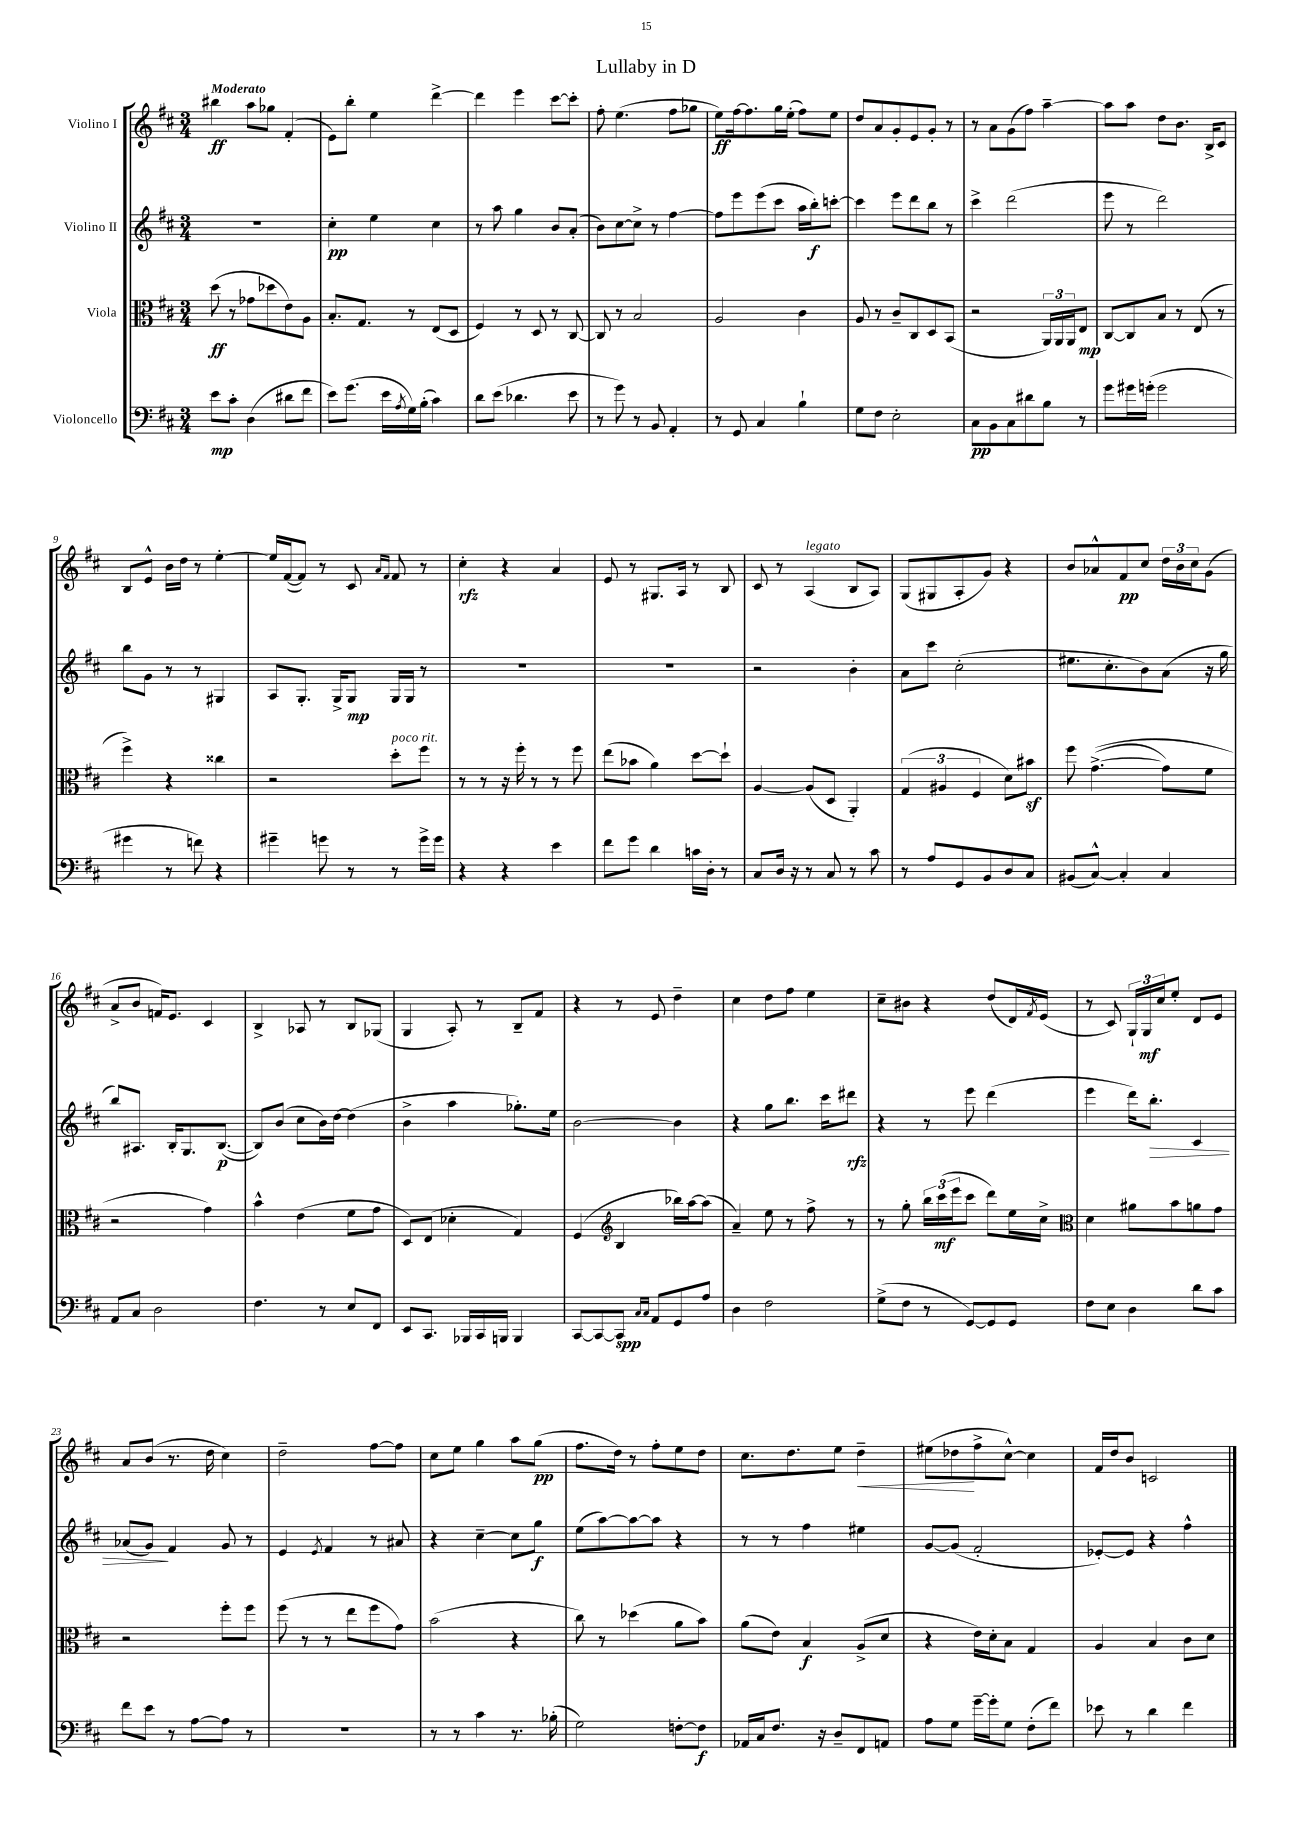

**kern	**dynam	**kern	**dynam	**kern	**dynam	**kern	**dynam
*part4	*part4	*part3	*part3	*part2	*part2	*part1	*part1
*staff4	*staff4	*staff3	*staff3	*staff2	*staff2	*staff1	*staff1
*I"Violoncello	*	*I"Viola	*	*I"Violino II	*	*I"Violino I	*
*clefF4	*	*clefC3	*	*clefG2	*	*clefG2	*
*k[f#c#]	*	*k[f#c#]	*	*k[f#c#]	*	*k[f#c#]	*
*M3/4	*	*M3/4	*	*M3/4	*	*M3/4	*
=1	=1	=1	=1	=1	=1	=1	=1
!	!	!	!	!	!	!LO:TX:a:B:t=Moderato	!
8e\L	mp	(8dd\	ff	2.r	.	4bb#X\	ff
8c#'\J	.	8r	.	.	.	.	.
(4D\	.	8g-X\L	.	.	.	8aa\L	.
.	.	8dd-X\	.	.	.	8gg-X\J	.
8d#X\L	.	8e\)	.	.	.	(4f#'/	.
8f#\J	.	8A\J	.	.	.	.	.
=2	=2	=2	=2	=2	=2	=2	=2
8e\L)	.	8.B'/L	.	4cc#'\	pp	8e\L)	.
(8.g\J	.	.	.	.	.	8bb'\J	.
.	.	8.G/J	.	.	.	.	.
.	.	.	.	4ee\	.	4ee\	.
16e\LL	.	.	.	.	.	.	.
8qA/	.	.	.	.	.	.	.
16G\)	.	8r	.	.	.	.	.
(16B'\JJ	.	.	.	.	.	.	.
4c#\)	.	(8E/L	.	4cc#\	.	[4ddd^\	.
.	.	8D/J	.	.	.	.	.
=3	=3	=3	=3	=3	=3	=3	=3
8d\L	.	4F#/)	.	8r	.	4ddd\]	.
(8e\J	.	.	.	8aa\	.	.	.
4.d-X\	.	8r	.	4gg\	.	4eee\	.
.	.	8D/	.	.	.	.	.
.	.	8r	.	8b/L	.	[8ccc#\L	.
8e\	.	[8C#/	.	(8a'/J	.	8ccc#'\J]	.
=4	=4	=4	=4	=4	=4	=4	=4
8r	.	8C#/]	.	8b\L)	.	8ff#'\	.
8g\)	.	8r	.	[8cc#\	.	(4.ee\	.
8r	.	2B/	.	8cc#^\J]	.	.	.
8BB/	.	.	.	8r	.	.	.
4AA'/	.	.	.	[4ff#\	.	8ff#\L	.
.	.	.	.	.	.	8gg-X\J	.
=5	=5	=5	=5	=5	=5	=5	=5
8r	.	2A/	.	8ff#\L]	.	8ee\L)	ff
8GG/	.	.	.	8eee\	.	[16ff#\k	.
.	.	.	.	.	.	8.ff#\]	.
4C#/	.	.	.	(8eee\	.	.	.
.	.	.	.	8ccc#\J	.	16gg\L	.
.	.	.	.	.	.	(16ee'\JJ	.
4B`\	.	4c#\	.	16aa\LL	.	8ff#\L)	.
.	.	.	.	16bb'\J)	f	.	.
.	.	.	.	[8cccn'\J	.	8ee\J	.
=6	=6	=6	=6	=6	=6	=6	=6
8G\L	.	8A/	.	4ccc\]	.	8dd/L	.
8F#\J	.	8r	.	.	.	8a/	.
2E'\	.	8c#~/L	.	8eee\L	.	8g'/	.
.	.	8C#/	.	8ddd\	.	8e/	.
.	.	8D/	.	8bb\J	.	8g'/J	.
.	.	(8BB/J	.	8r	.	8r	.
=7	=7	=7	=7	=7	=7	=7	=7
8C#\L	pp	2r	.	4ccc#^\	.	8r	.
8BB\	.	.	.	.	.	8a\L	.
8C#\	.	.	.	(2ddd\	.	(8g\	.
8d#X\	.	.	.	.	.	8ff#\J)	.
8B\J	.	24AA/LL)	.	.	.	[4aa~\	.
.	.	24AA/	.	.	.	.	.
.	.	24AA/J	.	.	.	.	.
8r	.	8E/J	mp	.	.	.	.
=8	=8	=8	=8	=8	=8	=8	=8
8g\L	.	[8C#/L	.	8eee\	.	8aa\L]	.
16g#X\L	.	8C#/]	.	8r	.	8aa\J	.
(16gn'\JJ	.	.	.	.	.	.	.
2g\	.	8B/J	.	2ddd\)	.	8dd\L	.
.	.	8r	.	.	.	8.b\J	.
.	.	(8E/	.	.	.	.	.
.	.	.	.	.	.	16B^/KL	.
.	.	8r	.	.	.	8c#/J	.
!!LO:LB:g=z
=9	=9	=9	=9	=9	=9	=9	=9
4g#X\	.	4ff#^\)	.	8bb\L	.	8B/L	.
.	.	.	.	8g\J	.	8e^^/J	.
8r	.	4r	.	8r	.	16b\LL	.
.	.	.	.	.	.	16dd\JJ	.
8fn\)	.	.	.	8r	.	8r	.
4r	.	4cc##X\	.	4G#X/	.	[4ee'\	.
=10	=10	=10	=10	=10	=10	=10	=10
4g#X~\	.	2r	.	8A/L	.	16ee/LL]	.
.	.	.	.	.	.	([16f#/J	.
.	.	.	.	8.G'/J	.	8f#/J])	.
8gn\	.	.	.	.	.	8r	.
.	.	.	.	16G^/KL	.	.	.
8r	.	.	.	8G/J	mp	8c#/	.
.	.	.	.	.	.	16qqa/LL	.
.	.	.	.	.	.	16qqf#/JJ	.
!	!	!LO:TX:a:i:t=poco rit.	!	!	!	!	!
8r	.	8dd'\L	.	16G/LL	.	8f#/	.
.	.	.	.	16G/JJ	.	.	.
16g^\LL	.	8ff#\J	.	8r	.	8r	.
16g\JJ	.	.	.	.	.	.	.
=11	=11	=11	=11	=11	=11	=11	=11
4r	.	8r	.	2.r	.	4cc#'\	rfz
.	.	8r	.	.	.	.	.
4r	.	16r	.	.	.	4r	.
.	.	16ff#'\	.	.	.	.	.
.	.	8r	.	.	.	.	.
4e\	.	8r	.	.	.	4a/	.
.	.	8ff#\	.	.	.	.	.
=12	=12	=12	=12	=12	=12	=12	=12
8f#\L	.	(8ee\L	.	2.r	.	8e/	.
8g\J	.	8b-X\J	.	.	.	8r	.
4d\	.	4a\)	.	.	.	8.G#X/L	.
.	.	.	.	.	.	16A/Jk	.
16cn\LL	.	[8dd\L	.	.	.	8r	.
16D'\JJ	.	.	.	.	.	.	.
8r	.	8dd`\J]	.	.	.	8B/	.
=13	=13	=13	=13	=13	=13	=13	=13
8C#/L	.	[4A/	.	2r	.	8c#/	.
16D/Jk	.	.	.	.	.	8r	.
16r	.	.	.	.	.	.	.
!	!	!	!	!	!	!LO:TX:a:i:t=legato	!
8r	.	(8A/L]	.	.	.	(4A/	.
8C#/	.	8D/J	.	.	.	.	.
8r	.	4AA'/)	.	4b'\	.	8B/L	.
8c#\	.	.	.	.	.	8A/J)	.
=14	=14	=14	=14	=14	=14	=14	=14
8r	.	(6G/	.	8a\L	.	(8G/L	.
8A/L	.	.	.	8ccc#\J	.	8G#X/	.
.	.	6A#X/	.	.	.	.	.
8GG/	.	.	.	(2cc#'\	.	8A'/	.
.	.	6F#/	.	.	.	.	.
8BB/	.	.	.	.	.	8g/J)	.
8D/	.	8d\L)	.	.	.	4r	.
8C#/J	.	8b#Xz\J	.	.	.	.	.
=15	=15	=15	=15	=15	=15	=15	=15
(8BB#X/L	.	8ff#\	.	8.ee#X\L	.	8b/L	.
[8C#^^/J)	.	(([4.g^\	.	.	.	8a-X^^/	.
.	.	.	.	8.cc#'\	.	.	.
4C#'/]	.	.	.	.	.	8f#/	pp
.	.	.	.	8b\)	.	8cc#/J	.
4C#/	.	8g\L])	.	(8a\J	.	24dd\LL	.
.	.	.	.	.	.	24b\	.
.	.	.	.	.	.	24cc#\J	.
.	.	8f#\J	.	16r	.	(8g\J	.
.	.	.	.	16gg\	.	.	.
!!LO:LB:g=z
=16	=16	=16	=16	=16	=16	=16	=16
8AA/L	.	2r	.	8bb/L)	.	8a^/L	.
8C#/J	.	.	.	8.A#X/J	.	8b/J	.
2D\	.	.	.	.	.	16fn/KL)	.
.	.	.	.	16B'/KL	.	8.e/J	.
.	.	.	.	8.G/	.	.	.
.	.	4g\)	.	.	.	4c#/	.
.	.	.	.	([8.B/J	p	.	.
=17	=17	=17	=17	=17	=17	=17	=17
4.F#\	.	4b^^\	.	8B/L])	.	4B^/	.
.	.	.	.	(8b/J	.	.	.
.	.	(4e\	.	8cc#\L	.	8A-X/	.
8r	.	.	.	16b\L)	.	8r	.
.	.	.	.	[16dd\JJ	.	.	.
8E/L	.	8f#\L	.	(4dd\]	.	8B/L	.
8FF#/J	.	8g\J	.	.	.	(8G-X/J	.
=18	=18	=18	=18	=18	=18	=18	=18
8EE/L	.	8D/L)	.	4b^\	.	4G/	.
8.CC#/J	.	(8E/J	.	.	.	.	.
.	.	4d-X'\	.	4aa\	.	8A'/)	.
16BBB-X/LL	.	.	.	.	.	.	.
16CC#/	.	.	.	.	.	8r	.
16BBBn/JJ	.	.	.	.	.	.	.
4BBB/	.	4G/)	.	8.gg-X'\L)	.	8B~/L	.
.	.	.	.	.	.	8f#/J	.
.	.	.	.	16ee\Jk	.	.	.
=19	=19	=19	=19	=19	=19	=19	=19
[8CC#/L	.	(4F#/	.	[2b\	.	4r	.
8CC#/_	.	.	.	.	.	.	.
*	*	*clefG2	*	*	*	*	*
8CC#/J]	spp	4B/	.	.	.	8r	.
16qqC#/LL	.	.	.	.	.	.	.
16qqC#/JJ	.	.	.	.	.	.	.
8AA/L	.	.	.	.	.	8e/	.
8GG/	.	16bb-X\LL)	.	4b\]	.	4dd~\	.
.	.	[16aa\J	.	.	.	.	.
8A/J	.	(8aa\J]	.	.	.	.	.
=20	=20	=20	=20	=20	=20	=20	=20
4D\	.	4a~/)	.	4r	.	4cc#\	.
2F#\	.	8ee\	.	8gg\L	.	8dd\L	.
.	.	8r	.	8.bb\J	.	8ff#\J	.
.	.	8ff#^\	.	.	.	4ee\	.
.	.	.	.	16ccc#\KL	.	.	.
.	.	8r	.	8ddd#X\J	rfz	.	.
=21	=21	=21	=21	=21	=21	=21	=21
(8G^\L	.	8r	.	4r	.	8cc#~\L	.
8F#\J	.	8gg'\	.	.	.	8b#X\J	.
8r	.	24bb\LL	.	8r	.	4r	.
.	.	(24ccc#\	mf	.	.	.	.
.	.	24eee\J	.	.	.	.	.
[8GG/L)	.	8ccc#\J	.	8eee\	.	.	.
8GG/]	.	8ddd\L)	.	(4ddd\	.	(8dd/L	.
8GG/J	.	16ee\L	.	.	.	16d/L)	.
.	.	.	.	.	.	8qf#/	.
.	.	16cc#^\JJ	.	.	.	(16e/JJ	.
=22	=22	=22	=22	=22	=22	=22	=22
*	*	*clefC3	*	*	*	*	*
8F#\L	.	4d\	.	4eee\	.	8r	.
8E\J	.	.	.	.	.	8c#/)	.
4D\	.	8a#X\L	.	16ddd\KL)	.	24G`/LL	.
.	.	.	.	.	.	24G/	mf
!	!	!	!	!	!LO:HP:b	!	!
.	.	.	.	8.bb'\J	>	.	.
.	.	.	.	.	.	24cc#/J	.
.	.	8b\	.	.	.	8ee'/J	.
8d\L	.	8an\	.	4c#/	.	8d/L	.
8c#\J	.	8g\J	.	.	.	8e/J	.
!!LO:LB:g=z
=23	=23	=23	=23	=23	=23	=23	=23
8f#\L	.	2r	.	(8a-X/L	.	8a/L	.
8e\J	.	.	.	8g/J)	.	(8b/J	.
8r	.	.	.	4f#/	]	8.r	.
[8A\L	.	.	.	.	.	.	.
.	.	.	.	.	.	16dd\	.
8A\J]	.	8ff#'\L	.	8g/	.	4cc#\)	.
8r	.	8ff#\J	.	8r	.	.	.
=24	=24	=24	=24	=24	=24	=24	=24
2.r	.	(8ff#\	.	4e/	.	2dd~\	.
.	.	8r	.	.	.	.	.
.	.	.	.	8qe/	.	.	.
.	.	8r	.	4f#/	.	.	.
.	.	8ee\L	.	.	.	.	.
.	.	8ff#\	.	8r	.	[8ff#\L	.
.	.	8g\J)	.	8a#X/	.	8ff#\J]	.
=25	=25	=25	=25	=25	=25	=25	=25
8r	.	(2b\	.	4r	.	8cc#\L	.
8r	.	.	.	.	.	8ee\J	.
4c#\	.	.	.	[4cc#~\	.	4gg\	.
8.r	.	4r	.	8cc#\L]	.	8aa\L	.
.	.	.	.	8gg\J	f	(8gg\J	pp
(16B-X'\	.	.	.	.	.	.	.
=26	=26	=26	=26	=26	=26	=26	=26
2G\)	.	8cc#\)	.	(8ee\L	.	8.ff#\L	.
.	.	8r	.	[8aa\)	.	.	.
.	.	.	.	.	.	16dd\Jk)	.
.	.	(4dd-X\	.	8aa\_	.	8r	.
.	.	.	.	8aa\J]	.	8ff#'\L	.
[8Fn'\L	.	8a\L	.	4r	.	8ee\	.
8F\J]	f	8b\J)	.	.	.	8dd\J	.
=27	=27	=27	=27	=27	=27	=27	=27
16AA-X/LL	.	(8a\L	.	8r	.	8.cc#\L	.
16C#/J	.	.	.	.	.	.	.
8.F#/J	.	8e\J)	.	8r	.	.	.
.	.	.	.	.	.	8.dd\	.
.	.	4B/	f	4ff#\	.	.	.
16r	.	.	.	.	.	.	.
8D~/L	.	.	.	.	.	8ee\J	.
!	!	!	!	!	!	!	!LO:HP:b
8FF#/	.	(8A^/L	.	4ee#X\	.	4dd~\	<
8AAn/J	.	8d/J	.	.	.	.	.
=28	=28	=28	=28	=28	=28	=28	=28
8A\L	.	4r	.	[8g/L	.	(8ee#X\L	.
8G\J	.	.	.	(8g/J]	.	8dd-X\	.
[16g~\LL	.	16e\LL)	.	2f#'/	.	8ff#^\	[
16g'\J]	.	16d'\J	.	.	.	.	.
8G\J	.	8B\J	.	.	.	[8cc#^^\J)	.
(8F#'\L	.	4G/	.	.	.	4cc#\]	.
8f#\J)	.	.	.	.	.	.	.
=29	=29	=29	=29	=29	=29	=29	=29
8e-X\	.	4A/	.	[8e-X'/L)	.	16f#/LL	.
.	.	.	.	.	.	16dd/J	.
8r	.	.	.	8e-/J]	.	8b/J	.
4d\	.	4B/	.	4r	.	2cn/	.
4f#\	.	8c#\L	.	4ff#^^\	.	.	.
.	.	8d\J	.	.	.	.	.
==	==	==	==	==	==	==	==
*-	*-	*-	*-	*-	*-	*-	*-
